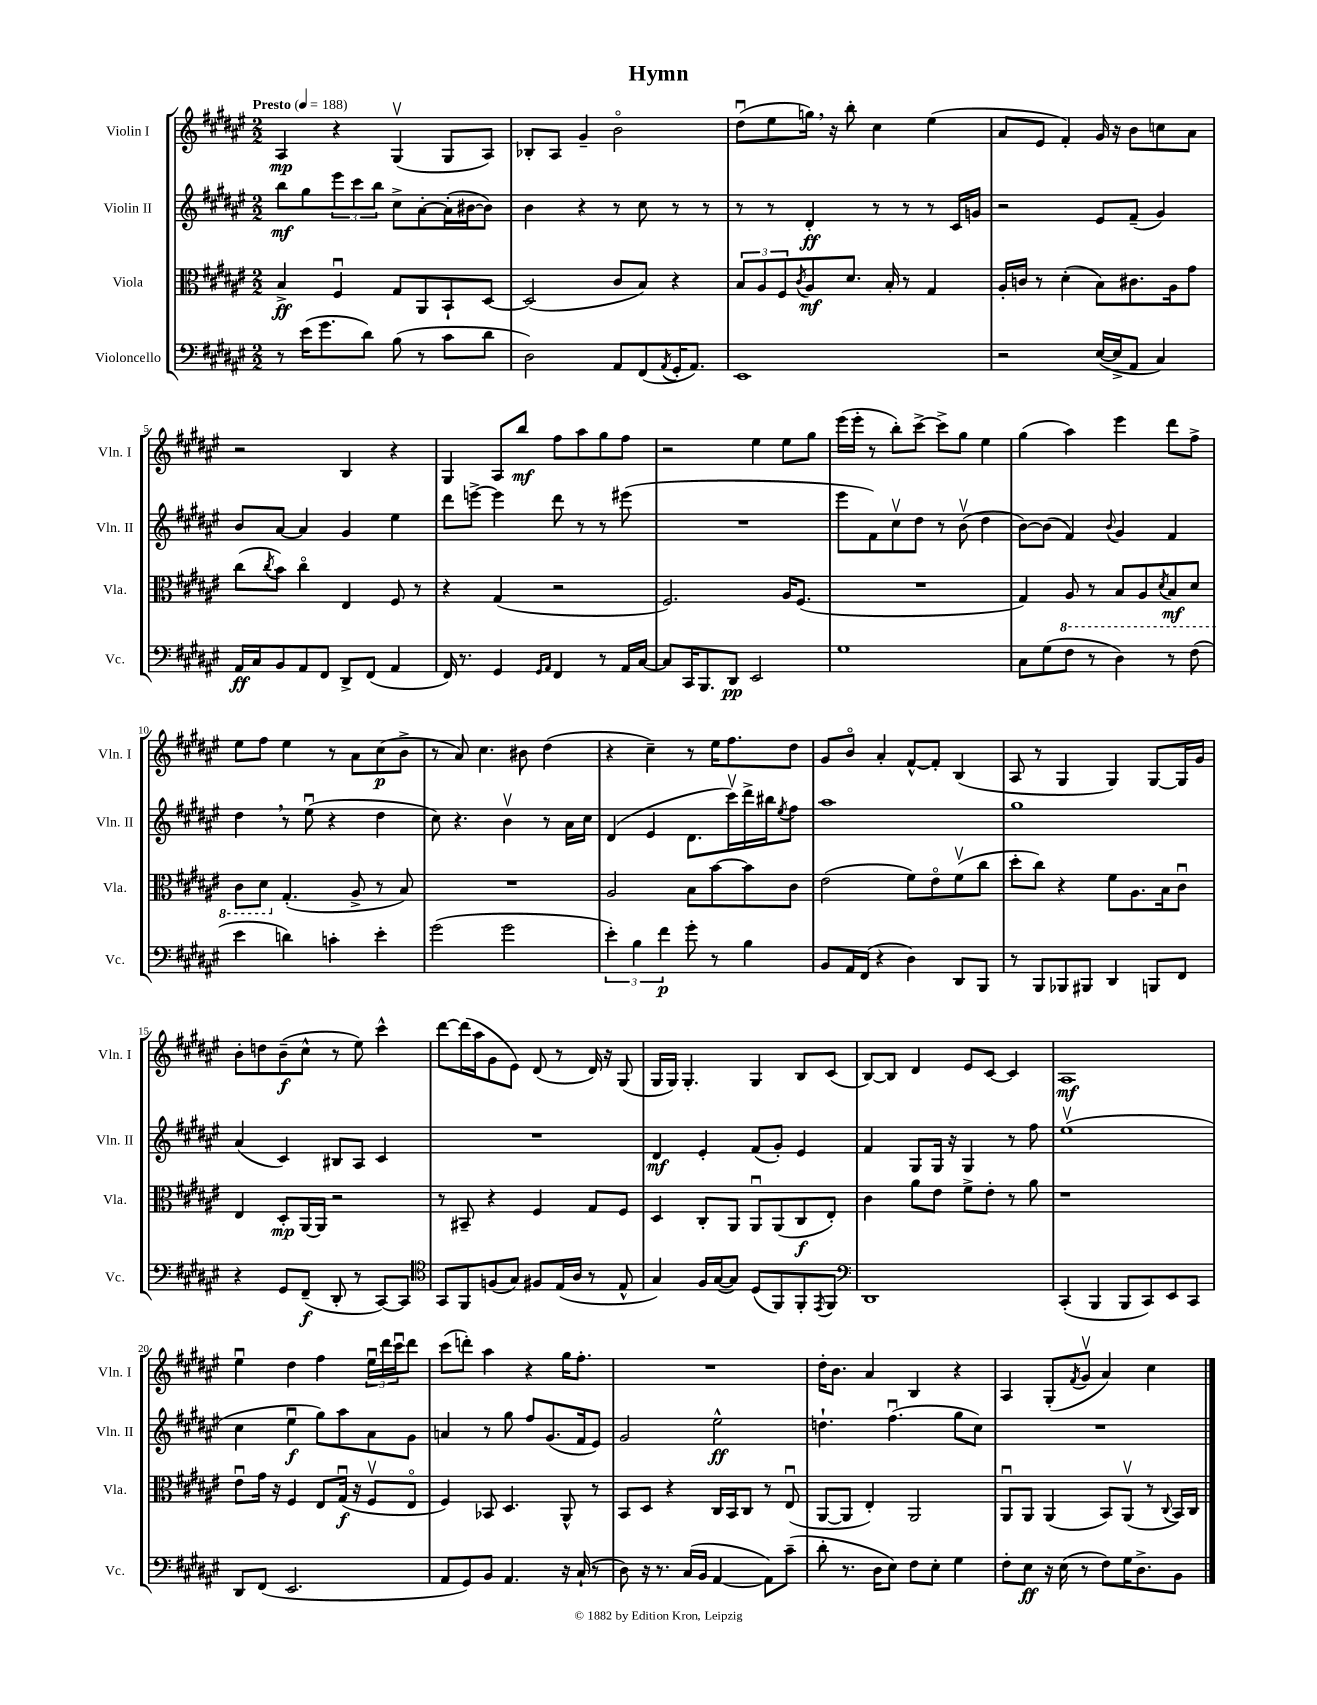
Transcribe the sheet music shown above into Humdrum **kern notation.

**kern	**dynam	**kern	**dynam	**kern	**dynam	**kern	**dynam
*part4	*part4	*part3	*part3	*part2	*part2	*part1	*part1
*staff4	*staff4	*staff3	*staff3	*staff2	*staff2	*staff1	*staff1
*I"Violoncello	*	*I"Viola	*	*I"Violin II	*	*I"Violin I	*
*I'Vc.	*	*I'Vla.	*	*I'Vln. II	*	*I'Vln. I	*
*clefF4	*	*clefC3	*	*clefG2	*	*clefG2	*
*k[f#c#g#d#a#e#]	*	*k[f#c#g#d#a#e#]	*	*k[f#c#g#d#a#e#]	*	*k[f#c#g#d#a#e#]	*
*M2/2	*	*M2/2	*	*M2/2	*	*M2/2	*
*MM188	*	*MM188	*	*MM188	*	*MM188	*
=1	=1	=1	=1	=1	=1	=1	=1
!	!	!	!	!	!	!LO:TX:a:B:t=Presto	!
8r	.	4B^/	ff	8bb\L	mf	4A#/	mp
(16e#\KL	.	.	.	8gg#\	.	.	.
8.g#\	.	.	.	.	.	.	.
.	.	4F#u/	.	12eee#\	.	4r	.
.	.	.	.	12ccc#\	.	.	.
8d#\J)	.	.	.	.	.	.	.
.	.	.	.	12bb\J	.	.	.
(8B\	.	8G#/L	.	8cc#^\L	.	(4G#v/	.
8r	.	8AA#/	.	[8a#'\	.	.	.
8c#\L	.	8BB`/	.	(16a#'\L]	.	8G#/L	.
.	.	.	.	[16b#X\J	.	.	.
8d#\J	.	[8D#/J	.	8b#\J])	.	8A#/J)	.
=2	=2	=2	=2	=2	=2	=2	=2
2D#\)	.	(2D#/]	.	4b\	.	8B-X'/L	.
.	.	.	.	.	.	8A#/J	.
.	.	.	.	4r	.	4g#~/	.
8AA#/L	.	8c#/L	.	8r	.	2b\	.
(8FF#/	.	8B/J)	.	8cc#\	.	.	.
8qAA#/	.	.	.	.	.	.	.
16GG#'/K	.	4r	.	8r	.	.	.
8.AA#/J)	.	.	.	.	.	.	.
.	.	.	.	8r	.	.	.
=3	=3	=3	=3	=3	=3	=3	=3
1EE#	.	12B/L	.	8r	.	(8dd#u\L	.
.	.	12A#/	.	.	.	.	.
.	.	.	.	8r	.	8ee#\	.
.	.	12F#/	.	.	.	.	.
.	.	8qc#/	.	.	.	.	.
.	.	8A#/	mf	4d#'/	ff	16ggn,\Jk)	.
.	.	.	.	.	.	16r	.
.	.	8.d#/J	.	.	.	8bb'\	.
.	.	.	.	8r	.	4cc#\	.
.	.	16B'/	.	.	.	.	.
.	.	8r	.	8r	.	.	.
.	.	4G#/	.	8r	.	(4ee#\	.
.	.	.	.	16c#/LL	.	.	.
.	.	.	.	16gn/JJ	.	.	.
=4	=4	=4	=4	=4	=4	=4	=4
2r	.	16A#'/LL	.	2r	.	8a#/L	.
.	.	16cn/JJ	.	.	.	.	.
.	.	8r	.	.	.	8e#/J	.
.	.	(4d#'\	.	.	.	4f#'/)	.
([16E#/LL	.	8B\L)	.	8e#/L	.	16g#/	.
16E#^/J]	.	.	.	.	.	16r	.
8AA#/J	.	8.c#X\	.	(8f#~/J	.	8b\L	.
4C#/)	.	.	.	4g#/)	.	8ccn\	.
.	.	16A#\k	.	.	.	.	.
.	.	8g#\J	.	.	.	8a#\J	.
!!LO:LB:g=z
=5	=5	=5	=5	=5	=5	=5	=5
16AA#/LL	ff	(8cc#\L	.	8b/L	.	2r	.
16C#/J	.	.	.	.	.	.	.
.	.	8qcc#/	.	.	.	.	.
8BB/	.	8b\J)	.	[8a#/J	.	.	.
8AA#/	.	4cc#\	.	4a#/]	.	.	.
8FF#/J	.	.	.	.	.	.	.
8DD#^/L	.	4E#/	.	4g#/	.	4B/	.
(8FF#/J	.	.	.	.	.	.	.
4AA#/	.	8F#/	.	4ee#\	.	4r	.
.	.	8r	.	.	.	.	.
=6	=6	=6	=6	=6	=6	=6	=6
16FF#/)	.	4r	.	8ddd#\L	.	4G#/	.
8.r	.	.	.	.	.	.	.
.	.	.	.	[8eeen^\J	.	.	.
4GG#/	.	(4G#/	.	4eee\]	.	8A#/L	.
.	.	.	.	.	.	8bb/J	mf
16qqGG#/LL	.	.	.	.	.	.	.
16qqAA#/JJ	.	.	.	.	.	.	.
4FF#/	.	2r	.	8ddd#\	.	8ff#\L	.
.	.	.	.	8r	.	8aa#\	.
8r	.	.	.	8r	.	8gg#\	.
16AA#/LL	.	.	.	(8eee#X\	.	8ff#\J	.
[16C#/JJ	.	.	.	.	.	.	.
=7	=7	=7	=7	=7	=7	=7	=7
8C#/L]	.	2.F#/)	.	1r	.	2r	.
16CC#/K	.	.	.	.	.	.	.
8.BBB/	.	.	.	.	.	.	.
8DD#/J	pp	.	.	.	.	.	.
2EE#/	.	.	.	.	.	4ee#\	.
.	.	16A#/KL	.	.	.	8ee#\L	.
.	.	(8.F#/J	.	.	.	.	.
.	.	.	.	.	.	8gg#\J	.
=8	=8	=8	=8	=8	=8	=8	=8
1G#	.	1r	.	8eee#\L	.	(16eee#\LL	.
.	.	.	.	.	.	16eee#'\JJ	.
.	.	.	.	8f#\)	.	8r	.
.	.	.	.	8cc#v\	.	8bb'\L)	.
.	.	.	.	8dd#\J	.	[8ccc#^\J	.
.	.	.	.	8r	.	8ccc#^\L]	.
.	.	.	.	(8bv\	.	8gg#\J	.
.	.	.	.	4dd#\	.	4ee#\	.
=9	=9	=9	=9	=9	=9	=9	=9
8C#\L	.	4G#/)	.	[8b\L)	.	(4gg#\	.
(8G#\	.	.	.	(8b\J]	.	.	.
*	*	*8ba	*	*	*	*	*
8F#\J	.	8AA#/	.	4f#/)	.	4aa#\)	.
8r	.	8r	.	.	.	.	.
.	.	.	.	8qqb/	.	.	.
4D#\)	.	8BB/L	.	4g#/	.	4eee#\	.
.	.	8AA#/	.	.	.	.	.
.	.	8qD#/	.	.	.	.	.
8r	.	8BB/	mf	4f#/	.	8ddd#\L	.
(8F#\	.	8D#/J	.	.	.	8ff#^\J	.
!!LO:LB:g=z
=10	=10	=10	=10	=10	=10	=10	=10
4e#\	.	8C#\L	.	4dd#,\	.	8ee#\L	.
.	.	8D#\J	.	.	.	8ff#\J	.
*	*	*X8ba	*	*	*	*	*
4dn\)	.	(4.G#'/	.	8r	.	4ee#\	.
.	.	.	.	(8ee#u\	.	.	.
4cn'\	.	.	.	4r	.	8r	.
.	.	8A#^/	.	.	.	8a#\L	.
4e#'\	.	8r	.	4dd#\	.	(8cc#\	p
.	.	8B/)	.	.	.	8b^\J	.
=11	=11	=11	=11	=11	=11	=11	=11
(2g#\	.	1r	.	8cc#\)	.	8r	.
.	.	.	.	4.r	.	8a#/)	.
.	.	.	.	.	.	4.cc#\	.
2g#\	.	.	.	4bv\	.	.	.
.	.	.	.	.	.	8b#X\	.
.	.	.	.	8r	.	(4dd#\	.
.	.	.	.	16a#\LL	.	.	.
.	.	.	.	16cc#\JJ	.	.	.
=12	=12	=12	=12	=12	=12	=12	=12
6e#'\)	.	2A#/	.	(4d#/	.	4r	.
6B\	.	.	.	.	.	.	.
.	.	.	.	4e#/	.	4cc#~\)	.
6f#\	p	.	.	.	.	.	.
8g#'\	.	8B\L	.	8.d#\L	.	8r	.
8r	.	[8b\	.	.	.	16ee#\KL	.
.	.	.	.	16ccc#v\L)	.	8.ff#\	.
4B\	.	8b\]	.	16ddd#^\	.	.	.
.	.	.	.	16bb#X\J	.	.	.
.	.	.	.	8qee#/	.	.	.
.	.	8c#\J	.	8ff#\J	.	8dd#\J	.
=13	=13	=13	=13	=13	=13	=13	=13
8BB/L	.	(2e#\	.	1aa#	.	8g#/L	.
16AA#/L	.	.	.	.	.	8b/J	.
(16FF#/JJ	.	.	.	.	.	.	.
4r	.	.	.	.	.	4a#'/	.
4D#\)	.	8f#\L)	.	.	.	[8f#^^/L	.
.	.	8e#\	.	.	.	8f#'/J]	.
8DD#/L	.	(8f#v\	.	.	.	(4B/	.
8BBB/J	.	8cc#\J	.	.	.	.	.
=14	=14	=14	=14	=14	=14	=14	=14
8r	.	8dd#'\L	.	1gg#	.	8A#/	.
8BBB/L	.	8cc#\J)	.	.	.	8r	.
8BBB-X/	.	4r	.	.	.	4G#/	.
8BBB#X/J	.	.	.	.	.	.	.
4DD#/	.	8f#\L	.	.	.	4G#/)	.
.	.	8.A#\	.	.	.	.	.
8BBBn/L	.	.	.	.	.	[8G#/L	.
.	.	16B\k	.	.	.	.	.
8FF#/J	.	8c#u\J	.	.	.	16G#/L]	.
.	.	.	.	.	.	16g#/JJ	.
!!LO:LB:g=z
=15	=15	=15	=15	=15	=15	=15	=15
4r	.	4E#/	.	(4a#/	.	8b'\L	.
.	.	.	.	.	.	8ddn\	.
8GG#/L	.	8D#'/L	mp	4c#/)	.	(8b~\	f
(8FF#~/J	f	[16AA#/L	.	.	.	8cc#^^\J	.
.	.	16AA#/JJ]	.	.	.	.	.
8DD#'/	.	2r	.	8B#X/L	.	8r	.
8r	.	.	.	8A#/J	.	8ee#\)	.
[8CC#/L)	.	.	.	4c#/	.	4ccc#^^\	.
8CC#/J]	.	.	.	.	.	.	.
=16	=16	=16	=16	=16	=16	=16	=16
*clefC4	*	*	*	*	*	*	*
8GG#/L	.	8r	.	1r	.	[8ddd#\L	.
8FF#/	.	8BB#X~/	.	.	.	(16ddd#\L]	.
.	.	.	.	.	.	16aa#\J	.
(8Fn/	.	4r	.	.	.	8g#\	.
8G#/J)	.	.	.	.	.	8e#\J)	.
8F#X/L	.	4F#/	.	.	.	(8d#/	.
(16E#/L	.	.	.	.	.	8r	.
16A#/JJ	.	.	.	.	.	.	.
8r	.	8G#/L	.	.	.	16d#/)	.
.	.	.	.	.	.	16r	.
8E#^^/	.	8F#/J	.	.	.	(8G#/	.
=17	=17	=17	=17	=17	=17	=17	=17
4G#/)	.	4D#/	.	4d#/	mf	16G#/LL	.
.	.	.	.	.	.	16G#/JJ)	.
.	.	.	.	.	.	4.G#'/	.
16F#/LL	.	8C#'/L	.	4e#'/	.	.	.
([16G#/J	.	.	.	.	.	.	.
8G#/J])	.	8AA#/J	.	.	.	.	.
(8D#/L	.	8AA#u/L	.	(8f#/L	.	4G#/	.
8FF#/)	.	(8AA#/	.	8g#'/J)	.	.	.
8FF#'/	.	8C#/	f	4e#/	.	8B/L	.
8qEE#/	.	.	.	.	.	.	.
8FF#/J	.	8E#'/J)	.	.	.	(8c#/J	.
=18	=18	=18	=18	=18	=18	=18	=18
*clefF4	*	*	*	*	*	*	*
1DD#	.	4c#\	.	4f#/	.	[8B/L)	.
.	.	.	.	.	.	8B/J]	.
.	.	8a#\L	.	8G#/L	.	4d#/	.
.	.	8e#\J	.	16G#/Jk	.	.	.
.	.	.	.	16r	.	.	.
.	.	8f#^\L	.	4G#/	.	8e#/L	.
.	.	8e#'\J	.	.	.	[8c#/J	.
.	.	8r	.	8r	.	4c#/]	.
.	.	8a#\	.	8ff#\	.	.	.
=19	=19	=19	=19	=19	=19	=19	=19
(4CC#'/	.	1r	.	(1ee#v	.	1A#	mf
4BBB/	.	.	.	.	.	.	.
8BBB/L	.	.	.	.	.	.	.
8CC#/)	.	.	.	.	.	.	.
8EE#/	.	.	.	.	.	.	.
8CC#/J	.	.	.	.	.	.	.
!!LO:LB:g=z
=20	=20	=20	=20	=20	=20	=20	=20
8DD#/L	.	8e#u\L	.	4cc#\	.	4ee#u\	.
(8FF#/J	.	16g#\Jk	.	.	.	.	.
.	.	16r	.	.	.	.	.
2.EE#/	.	4F#/	.	4ee#u\	f	4dd#\	.
.	.	8E#/L	.	8gg#\L)	.	4ff#\	.
.	.	(16G#u/Jk	f	8aa#\	.	.	.
.	.	16r	.	.	.	.	.
.	.	8F#v/L	.	8a#\	.	24ee#u\LL	.
.	.	.	.	.	.	24ddd#\	.
.	.	.	.	.	.	24ccc#u\J	.
.	.	8E#/J	.	8g#\J	.	8ddd#\J	.
=21	=21	=21	=21	=21	=21	=21	=21
8AA#/L	.	4F#/)	.	4an/	.	(8ccc#\L	.
8GG#/)	.	.	.	.	.	8dddn'\J)	.
8BB/J	.	8BB-X/	.	8r	.	4aa#\	.
4.AA#/	.	4.D#/	.	8gg#\	.	.	.
.	.	.	.	8ff#/L	.	4r	.
.	.	.	.	(8.g#/	.	.	.
16r	.	8AA#^^/	.	.	.	16gg#\KL	.
(16C#`/	.	.	.	16f#/k	.	8.ff#'\J	.
8r	.	8r	.	8e#/J)	.	.	.
=22	=22	=22	=22	=22	=22	=22	=22
8D#\)	.	8BB/L	.	2g#/	.	1r	.
16r	.	8D#/J	.	.	.	.	.
8.r	.	.	.	.	.	.	.
.	.	4r	.	.	.	.	.
(16C#/LL	.	.	.	.	.	.	.
16BB/JJ	.	.	.	.	.	.	.
[4AA#/	.	16C#/LL	.	2ee#^^\	ff	.	.
.	.	16BB/J	.	.	.	.	.
.	.	8C#/J	.	.	.	.	.
8AA#\L])	.	8r	.	.	.	.	.
(8c#~\J	.	(8E#u/	.	.	.	.	.
=23	=23	=23	=23	=23	=23	=23	=23
8d#'\	.	[8AA#/L	.	4.ddn`\	.	16dd#'\KL	.
.	.	.	.	.	.	8.b\J	.
8.r	.	8AA#/J]	.	.	.	.	.
.	.	4E#'/)	.	.	.	4a#/	.
16D#\KL	.	.	.	.	.	.	.
8E#\J)	.	.	.	(4.ff#u\	.	.	.
8F#\L	.	2AA#/	.	.	.	4B/	.
8E#'\J	.	.	.	.	.	.	.
4G#\	.	.	.	8gg#\L	.	4r	.
.	.	.	.	8cc#\J)	.	.	.
=24	=24	=24	=24	=24	=24	=24	=24
8F#'\L	.	8AA#u/L	.	1r	.	4A#/	.
8E#\J	ff	8AA#/J	.	.	.	.	.
16r	.	(4AA#/	.	.	.	(8G#'/L	.
(16E#\	.	.	.	.	.	.	.
.	.	.	.	.	.	8qf#/	.
8r	.	.	.	.	.	8g#v/J	.
8F#\L)	.	8BB/L)	.	.	.	4a#/)	.
16G#\K	.	(8AA#v/J	.	.	.	.	.
8.D#^\	.	.	.	.	.	.	.
.	.	8r	.	.	.	4cc#\	.
.	.	8qqC#/	.	.	.	.	.
8BB\J	.	16BB/LL)	.	.	.	.	.
.	.	16C#/JJ	.	.	.	.	.
==	==	==	==	==	==	==	==
*-	*-	*-	*-	*-	*-	*-	*-
